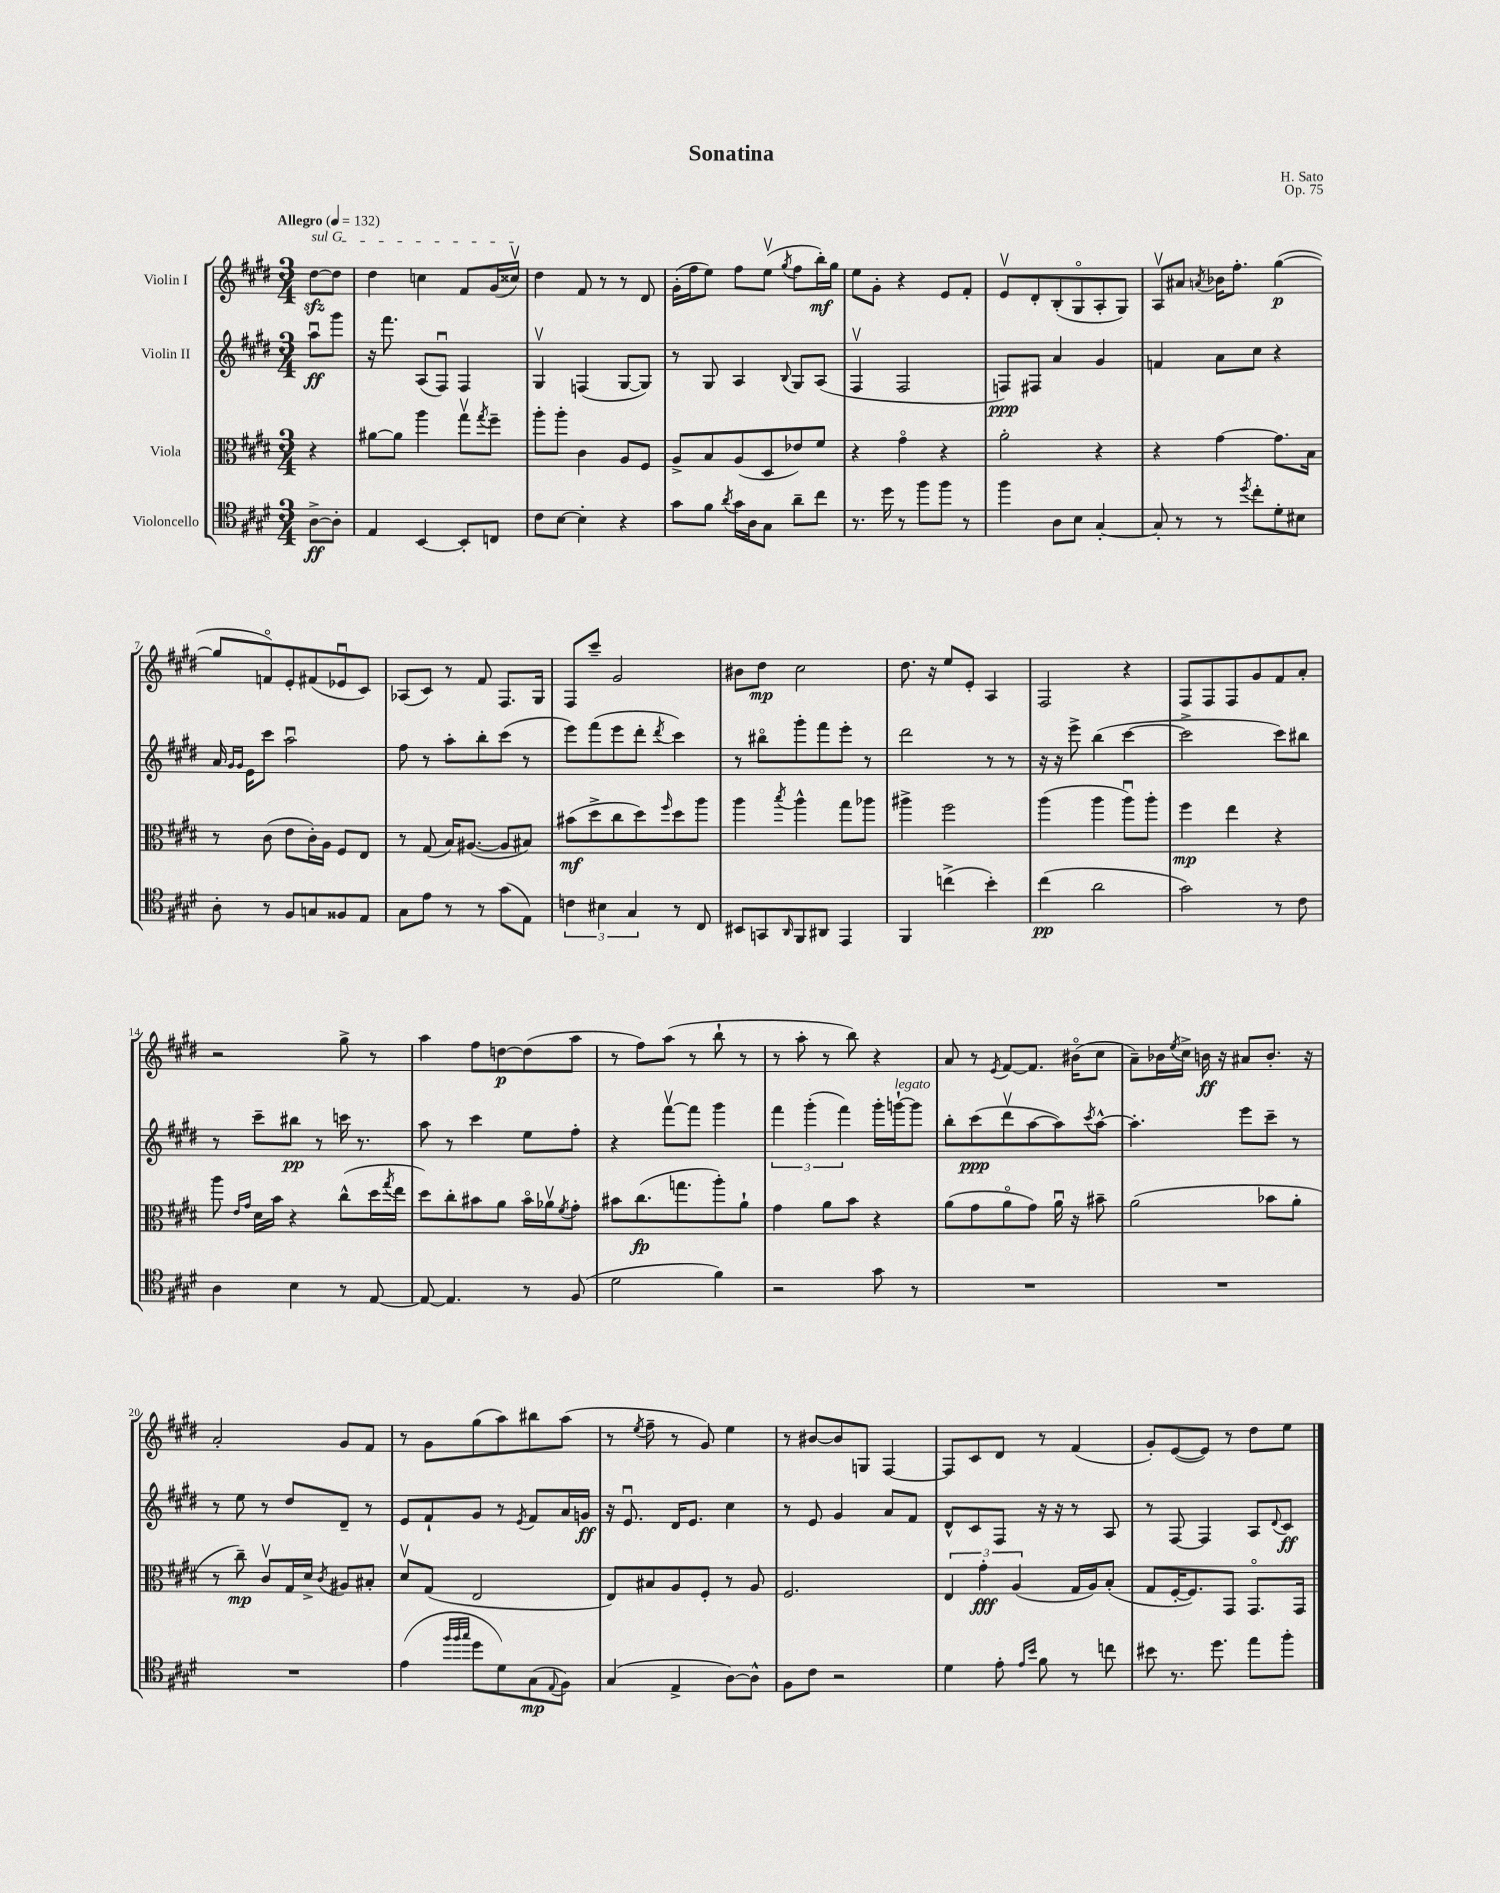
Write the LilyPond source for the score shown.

\header { title = "Sonatina" composer = "H. Sato" opus = "Op. 75" }
<<
\new StaffGroup <<
\new Staff = "s0" \with { instrumentName = "Violin I" } {
    \clef treble \key e \major \numericTimeSignature \time 3/4 \partial 4 \tempo "Allegro" 4 = 132
    \once \override TextSpanner.bound-details.left.text = \markup { \italic "sul G" } dis''8~\sfz\startTextSpan dis''8 |
    dis''4 c''4 fis'8 gis'16( cisis''16\upbow\stopTextSpan) |
    dis''4 fis'8 r8 r8 dis'8 |
    gis'16-.( fis''16 e''8) fis''8 e''8\upbow( \acciaccatura { gis''8 } fis''8 b''16-.\mf) gis''16 |
    e''8 gis'8-. r4 e'8 fis'8-. |
    e'8\upbow dis'8-. b8-.( gis8\flageolet a8-. gis8) |
    a8\upbow ais'8 \acciaccatura { a'8 } bes'16 fis''8.-. gis''4~\p( |
    gis''8 f'8\flageolet) e'8-. fis'8( ees'8\downbow cis'8) |
    aes8( cis'8) r8 fis'8 fis8. gis16 |
    fis8 cis'''8-- gis'2 |
    bis'8 dis''8\mp cis''2 |
    dis''8. r16 e''8 e'8-. a4 |
    fis2 r4 |
    fis8 fis8 fis8 gis'8 fis'8 a'8-. |
    r2 gis''8-> r8 |
    a''4 fis''8 d''8~\p d''8( a''8 |
    r8 fis''8) a''8( r8 b''8-! r8 |
    r8 a''8-. r8 b''8) r4 |
    a'8 r8 \acciaccatura { e'8 } fis'8~ fis'8. bis'16\flageolet( cis''8 |
    a'8--) bes'16 \acciaccatura { e''8 } cis''16-> b'16\ff r16 ais'8 b'8.-. r16 |
    a'2-. gis'8 fis'8 |
    r8 gis'8 gis''8( a''8) bis''8 a''8( |
    r8 \acciaccatura { e''8 } fis''8-- r8 gis'8) e''4 |
    r8 bis'8~ bis'8 g8 fis4~ |
    fis8 cis'8 dis'8 r8 fis'4( |
    gis'8-.) e'8~( e'8) r8 dis''8 e''8 \bar "|." |
}
\new Staff = "s1" \with { instrumentName = "Violin II" } {
    \clef treble \key e \major \numericTimeSignature \time 3/4 \partial 4
    a''8\downbow\ff gis'''8 |
    r16 fis'''8. a8( fis8\downbow) fis4 |
    gis4\upbow f4( gis8~ gis8) |
    r8 gis8 a4 \appoggiatura { b8 } gis8 a8( |
    fis4\upbow fis2 |
    f8\ppp) fis8 a'4 gis'4 |
    f'4 a'8 cis''8 r4 |
    a'16 \grace { gis'16 gis'16 } e'16 cis'''8 a''2\downbow |
    fis''8 r8 a''8-. b''8-. cis'''8( r8 |
    e'''8) fis'''8( e'''8 dis'''8-. \acciaccatura { dis'''8 } cis'''4) |
    r8 bis''8\flageolet gis'''8-. fis'''8 e'''8-. r8 |
    dis'''2 r8 r8 |
    r16 r16 e'''8-> b''4( cis'''4~ |
    cis'''2-> cis'''8) bis''8 |
    r8 cis'''8-- bis''8\pp r8 c'''16 r8. |
    a''8 r8 cis'''4 e''8 fis''8-. |
    r4 fis'''8~\upbow fis'''8 gis'''4 |
    \tuplet 3/2 { fis'''4 gis'''4-.( fis'''4) } gis'''16-. g'''16~-!^\markup { \italic "legato" } g'''8 |
    b''8-. cis'''8\ppp( dis'''8\upbow a''8~ a''8) \acciaccatura { cis'''8 } a''8~-^ |
    a''4.-. e'''8 cis'''8-- r8 |
    r8 e''8 r8 dis''8 dis'8-- r8 |
    e'8 fis'8-! gis'8 r8 \acciaccatura { e'8 } fis'8 a'16 g'16\ff |
    r16 e'8.\downbow dis'16 e'8. cis''4 |
    r8 e'8 gis'4 a'8 fis'8 |
    dis'8-^ cis'8 fis8 r16 r16 r8 a8 |
    r8 fis8~ fis4 a8 \appoggiatura { dis'8 } cis'8\ff \bar "|." |
}
\new Staff = "s2" \with { instrumentName = "Viola" } {
    \clef alto \key e \major \numericTimeSignature \time 3/4 \partial 4
    r4 |
    ais'8~ ais'8 a''4 gis''8\upbow \acciaccatura { gis''8 } fis''8-- |
    a''8-. a''8-. cis'4 a8 fis8 |
    a8-> b8 a8( dis8 ees'8) fis'8 |
    r4 gis'4\flageolet r4 |
    a'2-. r4 |
    r4 gis'4~ gis'8. b16 |
    r8 cis'8( e'8 cis'16-.) a16 fis8 e8 |
    r8 gis8( b16) ais8.~( ais8 bis8) |
    bis'8\mf( dis''8-> cis''8 dis''8) \grace { fis''16 } dis''8 a''8 |
    a''4 \acciaccatura { b''8 } a''4-^ gis''8 aes''8 |
    ais''4-> fis''2 |
    a''4( a''4 a''8\downbow) a''8-. |
    fis''4\mp e''4 r4 |
    a''8 \grace { e'16 gis'16 } dis'16 b'16 r4 cis''8-^( dis''16 \acciaccatura { gis''8 } e''16 |
    dis''8) cis''8-. bis'8 a'8 bis'16\flageolet aes'16\upbow \acciaccatura { fis'8 } gis'8-. |
    bis'8 cis''8.\fp( g''8. a''8-.) a'8-! |
    gis'4 a'8 b'8 r4 |
    a'8( gis'8 a'8\flageolet gis'8) a'16\downbow r16 bis'8-- |
    a'2( bes'8 a'8-. |
    r8 cis''8--\mp) cis'8\upbow gis16 dis'16-> \acciaccatura { cis'8 } ais8 bis8-. |
    dis'8\upbow gis8( e2 |
    e8) bis8 a8 fis8-. r8 a8 |
    fis2. |
    \tuplet 3/2 { e4 gis'4-.\fff a4( } gis16 a16) b8-.( |
    gis8 fis16~-. fis8.) gis,8 gis,8.\flageolet gis,16 \bar "|." |
}
\new Staff = "s3" \with { instrumentName = "Violoncello" } {
    \clef tenor \key e \major \numericTimeSignature \time 3/4 \partial 4
    a8~->\ff a8-. |
    e4 b,4~ b,8-. c8 |
    cis'8 b8~ b4-. r4 |
    gis'8 fis'8 \acciaccatura { a'8 } gis'16 a16 gis8 a'8-- cis''8 |
    r8. dis''16 r8 fis''8 fis''8 r8 |
    fis''4 a8 b8 gis4~-. |
    gis8-. r8 r8 \acciaccatura { dis''8 } cis''8-. dis'8-. bis8 |
    a8-. r8 fis8 g8 fisis8 e8 |
    gis8 e'8 r8 r8 gis'8( e8) |
    \tuplet 3/2 { c'4 bis4 gis4 } r8 cis8 |
    bis,8 g,8 \grace { a,16 } fis,8 ais,8 e,4 |
    fis,4 c''4->( b'4-.) |
    cis''4\pp( a'2 |
    gis'2) r8 cis'8 |
    a4 b4 r8 e8~ |
    e8~ e4. r8 fis8( |
    dis'2 fis'4) |
    r2 gis'8 r8 |
    R2. |
    R2. |
    R2. |
    e'4( \grace { fis''32 fis''32 gis''32 } dis''8 dis'8) gis8\mp( \appoggiatura { e8 } fis8) |
    gis4( e4-> a8~) a8-^ |
    fis8 cis'8 r2 |
    dis'4 e'8-. \grace { e'16 b'16 } fis'8 r8 c''8 |
    bis'8 r8. dis''8. e''8 fis''8-. \bar "|." |
}
>>
>>
